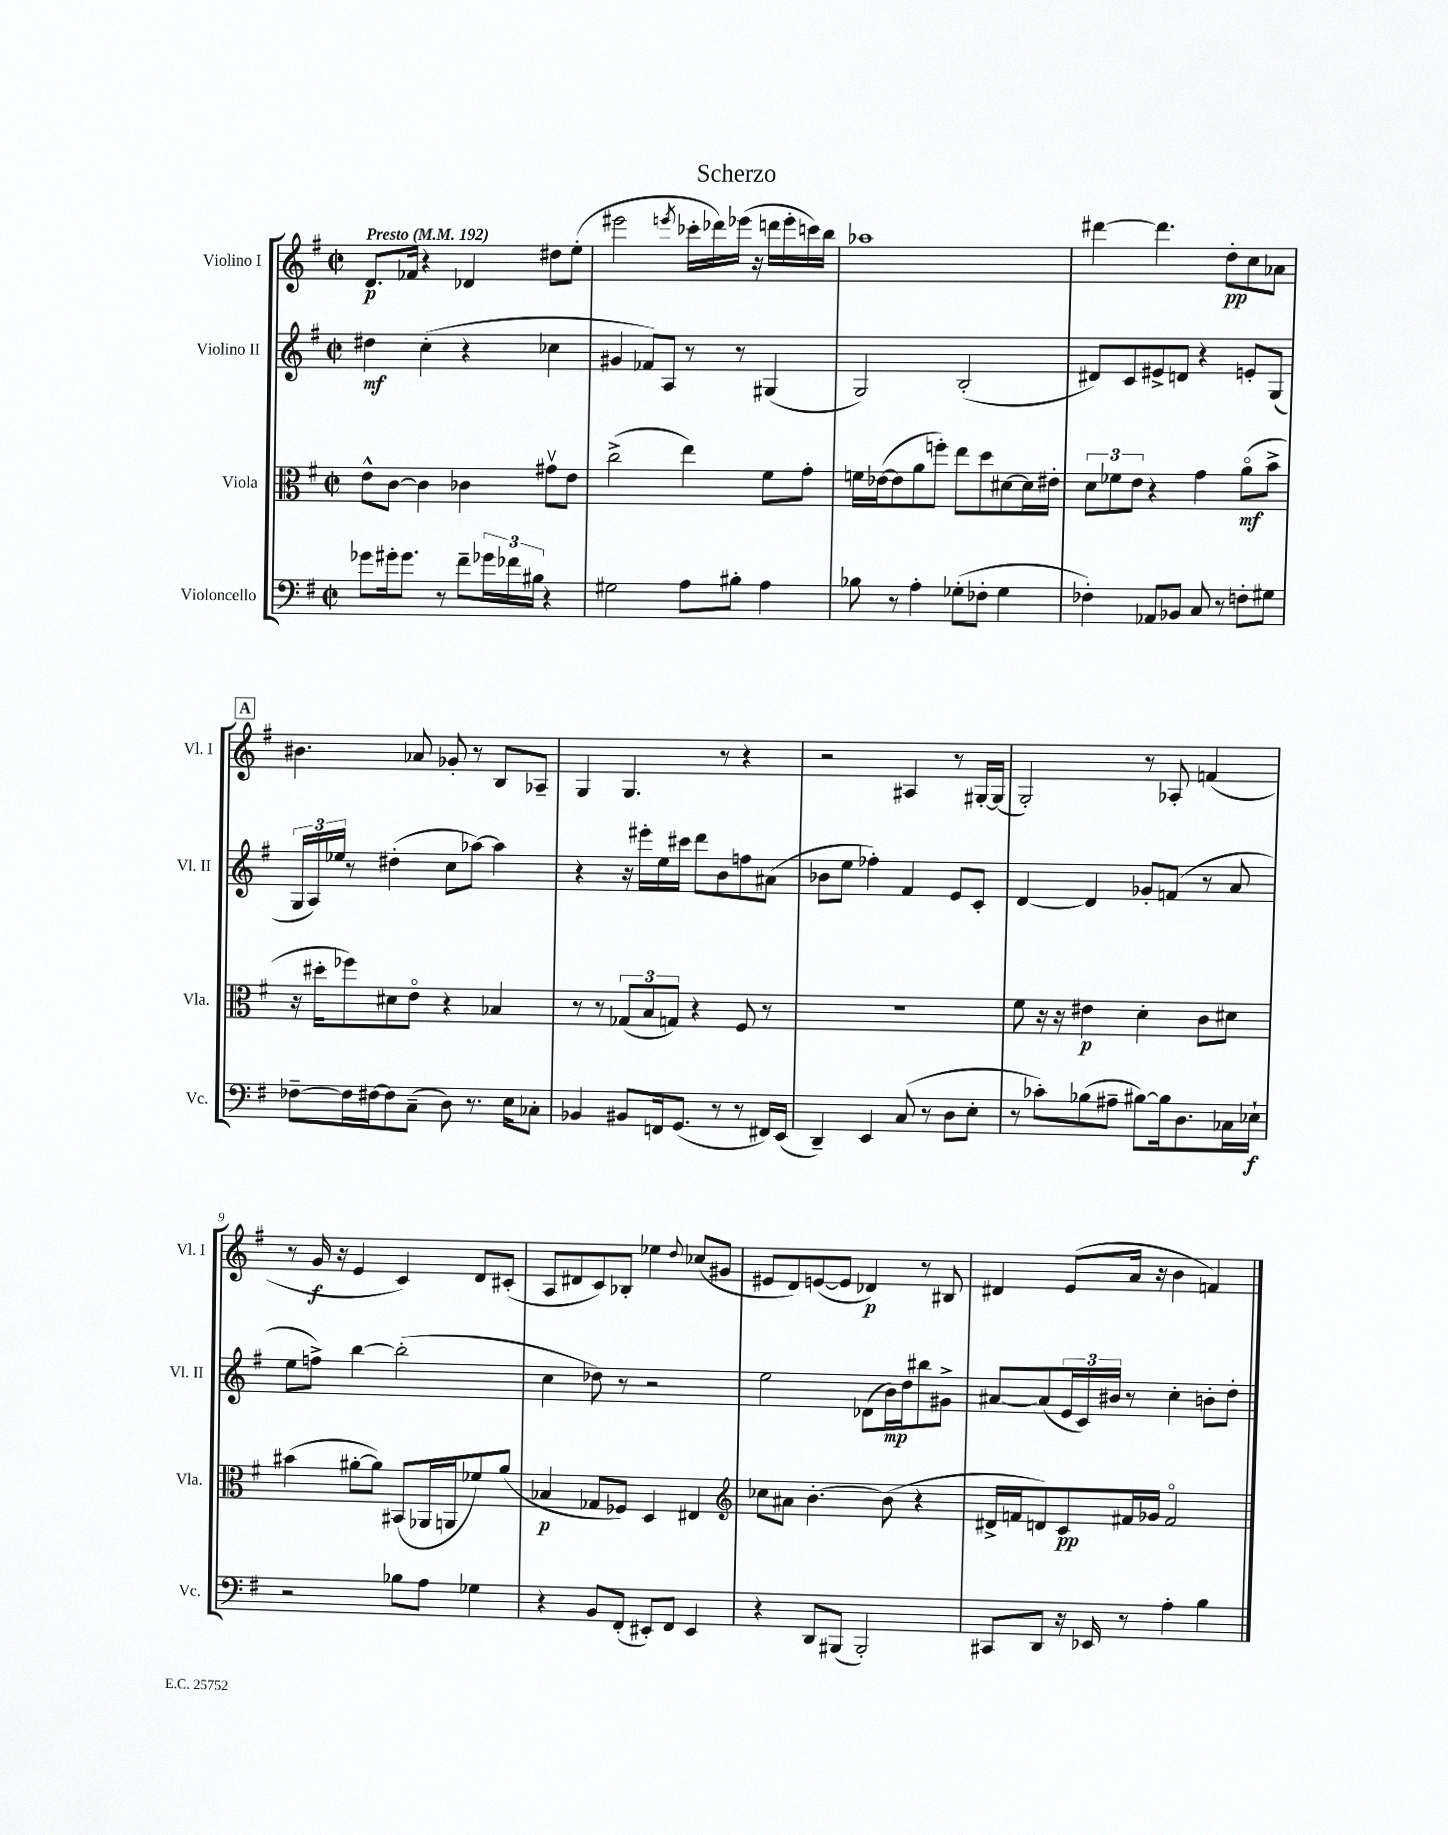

**kern	**kern	**kern	**kern
*staff4	*staff3	*staff2	*staff1
*clefF4	*clefC3	*clefG2	*clefG2
*k[f#]	*k[f#]	*k[f#]	*k[f#]
*M2/2	*M2/2	*M2/2	*M2/2
*met(c|)	*met(c|)	*met(c|)	*met(c|)
*MM192	*MM192	*MM192	*MM192
8g-	8e^^	4dd#	8.d
16g#'	[8c	.	.
8.g#	.	.	16f-
.	4c]	(4cc'	4r
8r	.	.	.
8f#~	4c-	4r	4d-
24g-	.	.	.
24f-	.	.	.
24B#	.	.	.
4r	8g#v	4cc-	8dd#
.	8e	.	(8ee'
=	=	=	=
2G#	(2cc^	4g#	2eee#
.	.	8f-)	.
.	.	8A	.
.	.	.	8qeee
8A	4ee)	8r	16ccc-'
.	.	.	16ddd-)
8B#'	.	8r	(16eee-
.	.	.	16r
4A	8f#	(4G#	16ddd
.	.	.	16eee-'
.	8g'	.	16ccc)
.	.	.	16bb
=	=	=	=
8B-	16f	2G)	1aa-
.	([16e-	.	.
8r	8e-]	.	.
4A'	8a	.	.
.	8ff')	.	.
(8G-'	8ee	(2B'	.
8F-'	8dd	.	.
4G-	[8d#	.	.
.	16d#]	.	.
.	16e#'	.	.
=	=	=	=
4F-')	12d	8d#)	[4ddd#
.	12f-	.	.
.	.	8c	.
.	12e	.	.
8AA-	4r	8e#^	4.ddd#]
8BB-	.	8d	.
8C	4g	4r	.
8r	.	.	8dd'
8F'	(8ao	8e'	8cc
8G#	8b^	(8G	8a-
=	=	=	=
[8F-~	16r	24G	4.b#
.	.	24A)	.
.	16dd#'	.	.
.	.	24ee-	.
16F-]	8ff-)	8r	.
[16F#	.	.	.
8F#]	8d#	(4dd#'	.
(8C~	8eo	.	8a-
8D)	4r	8cc	8g-'
8.r	.	[8aa-)	8r
.	4B-	4aa-]	8B
16E	.	.	.
8C-'	.	.	8A-~
=	=	=	=
4BB-	8r	4r	4G
.	8r	.	.
8BB#	(12G-	16r	4.G
.	.	16eee#'	.
.	12B	.	.
16FF	.	16ee	.
.	12G)	.	.
(8.GG	.	16ccc#	.
.	4r	8ddd	.
8r	.	8b	8r
8r	8F#	8ff	4r
16FF#)	8r	(8a#	.
(16EE	.	.	.
=	=	=	=
4DD~)	1r	8b-	2r
.	.	8ee	.
4EE	.	4ff-')	.
(8C	.	4f#	4A#
8r	.	.	.
8D	.	8e	8r
8E'	.	8c'	[16G#'
.	.	.	(16G#]
=	=	=	=
8r	8f#	[4d	2G')
8c-')	16r	.	.
.	16r	.	.
(8B-	4e#	4d]	.
8A#~	.	.	.
[8B#)	4d'	8g-'	8r
16B#]	.	(8f	8A-'
8.D	.	.	.
.	8c	8r	(4f
16C-	8d#	8a	.
16E-`	.	.	.
=	=	=	=
2r	(4b#	8ee	8r
.	.	8ff^)	16g
.	.	.	16r
.	[8a#'	[4bb	4e
.	8a#])	.	.
8B-	(8BB#	(2bb']	4c)
8A	16AA-	.	.
.	16AA	.	.
4G-	8f-)	.	8d
.	(8a#	.	(8c#'
=	=	=	=
4r	4B-	4cc	8A
.	.	.	8d#
8BB	8G-	8dd-)	8c)
(8FF#'	8F-)	8r	8B-'
8EE#')	4D	2r	4ee-
8FF#	.	.	.
.	.	.	8qqdd
4EE#	4E#	.	(8cc-
.	.	.	8g#
=	=	=	=
*	*clefG2	*	*
4r	8cc-	2ee	8e#
.	8a#	.	8d)
8DD	[4.b'	.	([8e
(8BBB#	.	.	8e]
2BBB#')	.	(8d-	4d-)
.	(8b]	16b)	.
.	.	16dd	.
.	4r	8bb#	8r
.	.	8g#^	8B#
=	=	=	=
8CC#	16d#^	[8a#	4d#
.	16f	.	.
8DD	8d)	(8a#]	.
16r	8c	24e	(8e
.	.	24c)	.
16EE-	.	.	.
.	.	24b#	.
8r	16f#	8r	16a
.	16g-	.	16r
4A'	2f#o	4cc'	4b
4B	.	8b'	4f)
.	.	8dd'	.
==	==	==	==
*-	*-	*-	*-
